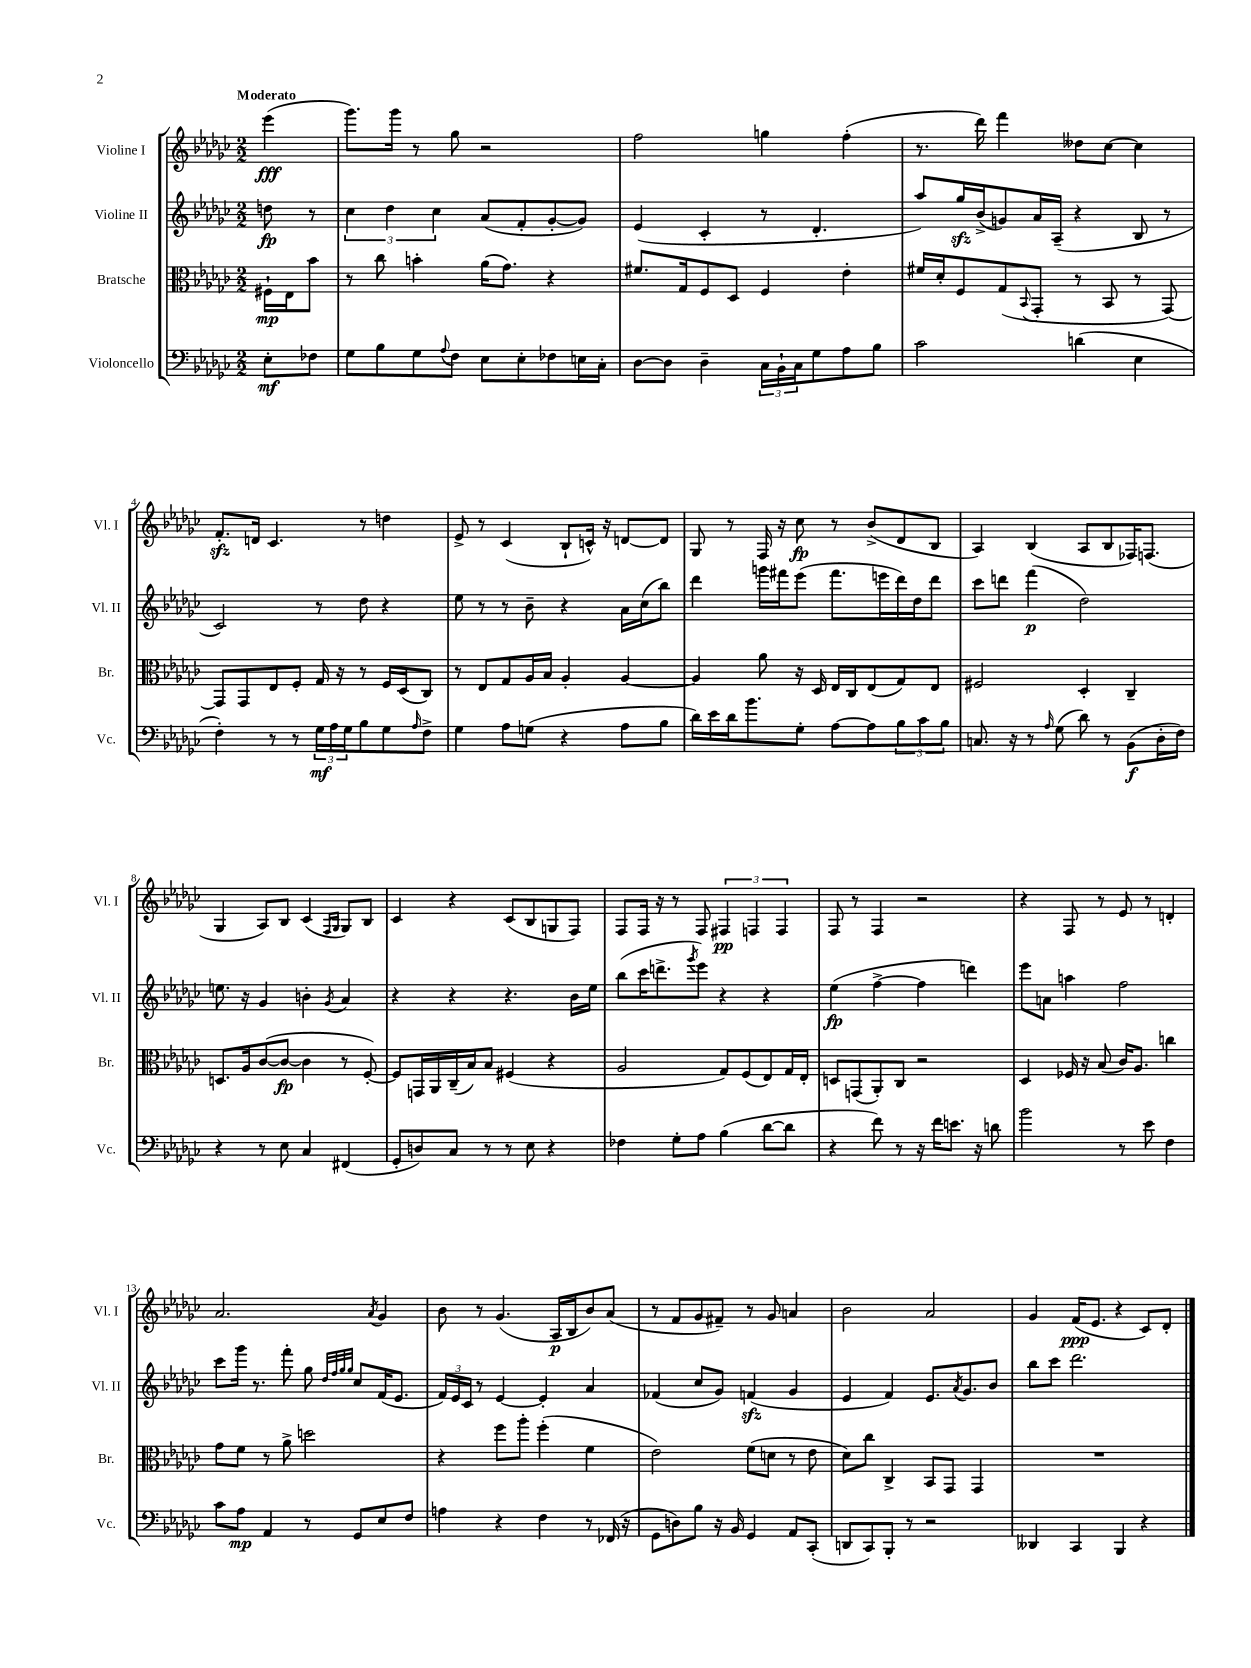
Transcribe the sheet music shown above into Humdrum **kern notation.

**kern	**kern	**kern	**kern
*staff4	*staff3	*staff2	*staff1
*clefF4	*clefC3	*clefG2	*clefG2
*k[b-e-a-d-g-c-]	*k[b-e-a-d-g-c-]	*k[b-e-a-d-g-c-]	*k[b-e-a-d-g-c-]
*M2/2	*M2/2	*M2/2	*M2/2
8E-'	16F#`	8dd	(4eee-
.	16E-	.	.
8F-	8b-	8r	.
=	=	=	=
8G-	8r	6cc-	8.ggg-)
8B-	8cc-	.	.
.	.	6dd-	.
.	.	.	16ggg-
8G-	4b'	.	8r
.	.	6cc-	.
8qqA-	.	.	.
8F	.	.	8gg-
8E-	(16a-	(8a-	2r
.	8.g-)	.	.
8E-'	.	8f'	.
8F-	4r	[8g-'	.
16E	.	8g-])	.
16C-'	.	.	.
=	=	=	=
[8D-	8.f#	(4e-	2ff
8D-]	.	.	.
.	16G-	.	.
4D-~	8F	4c-'	.
.	8D-	.	.
24C-	4F	8r	4gg
24BB-`	.	.	.
24C-	.	.	.
8G-	.	4.d-'	.
8A-	4e-'	.	(4ff'
8B-	.	.	.
=	=	=	=
2c-	16f#	8aa-)	8.r
.	16d-'	.	.
.	8F	16gg-	.
.	.	(16b-^	16ddd-)
.	(8G-	8g)	4fff
.	8qqBB-	.	.
.	8GG-'	16a-	.
.	.	(16A-~	.
(4d	8r	4r	8dd--
.	8BB-	.	[8cc-
4E-	8r	8B-	4cc-]
.	[8GG-)	8r	.
=	=	=	=
4F')	8GG-]	2c-)	8.f'
.	8GG-	.	.
.	.	.	16d
8r	8E-	.	4.c-
8r	8F'	.	.
24G-	16G-	8r	.
24A-	.	.	.
.	16r	.	.
24G-	.	.	.
8B-	8r	8dd-	8r
8G-	16F	4r	4dd
.	(16D-	.	.
16qqA-	.	.	.
8F^	8C-)	.	.
=	=	=	=
4G-	8r	8ee-	8e-^
.	8E-	8r	8r
8A-	8G-	8r	(4c-
(8G	16A-	8b-~	.
.	16B-	.	.
4r	4A-'	4r	8B-`
.	.	.	16c^^)
.	.	.	16r
8A-	[4A-	16a-	[8d
.	.	(16cc-	.
8B-	.	8bb-)	8d]
=	=	=	=
16d-)	4A-]	4ddd-	8G-
16e-	.	.	.
16d-	.	.	8r
8.b-	.	.	.
.	8a-	16ggg	16F
.	.	16fff#	16r
8G-'	16r	(8eee-	8cc-
.	16D-	.	.
[8A-	16E-	8.fff#	8r
.	16C-	.	.
8A-]	(8E-	.	(8b-^
.	.	16eee	.
12B-	8G-)	16ddd-)	8d-
.	.	16dd-	.
12c-	.	.	.
.	8E-	8ddd-	8B-
12B-	.	.	.
=	=	=	=
8.C	2F#	8ccc-	4A-)
.	.	8ddd	.
16r	.	.	.
8r	.	(4fff	(4B-
16qqA-	.	.	.
(8G-	.	.	.
8d-)	4D-'	2dd-)	8A-
8r	.	.	8B-
(8BB-	4C-~	.	16F-)
.	.	.	(8.F
16D-'	.	.	.
16F)	.	.	.
=	=	=	=
4r	8.D	8.ee	4G-
.	16A-	16r	.
8r	([8c-	4g-	8A-)
8E-	8c-_	.	8B-
4C-	4c-]	4b'	(4c-
.	.	.	16qqF
.	.	8qg-	16qqG-
(4FF#	8r	4a-	8G-)
.	[8F')	.	8B-
=	=	=	=
8GG-'	8F]	4r	4c-
8D)	16GG	.	.
.	16AA-	.	.
8C-	(16C-~	4r	4r
.	16B-)	.	.
8r	8B-	.	.
8r	(4F#	4.r	(8c-
8E-	.	.	8B-
4r	4r	.	8G
.	.	16b-	8F)
.	.	16ee-	.
=	=	=	=
4F-	2A-	(8bb-	8F
.	.	16ccc-	16F
.	.	8.ddd^	16r
8G-'	.	.	8r
.	.	8qggg-	.
8A-	.	8eee-)	8F
(4B-	8G-)	4r	6F#
.	(8F	.	.
.	.	.	6F
[8d-	8E-)	4r	.
.	.	.	6F
8d-]	16G-	.	.
.	16E-'	.	.
=	=	=	=
4r	8D	(4ee-	8F
.	(8GG	.	8r
8f)	8AA-')	[4ff^	4F
8r	8C-	.	.
16r	2r	4ff]	2r
16f	.	.	.
8.e	.	.	.
.	.	4ddd)	.
16r	.	.	.
8d	.	.	.
=	=	=	=
2b-	4D-	8eee-	4r
.	.	8a	.
.	16F-	4aa	8F
.	16r	.	.
.	(8B-	.	8r
8r	16c-)	2ff	8e-
.	8.A-	.	.
8e-	.	.	8r
4F	4cc	.	4d'
=	=	=	=
8c-	8g-	8ccc-	2.a-
8A-	8f	16ggg-	.
.	.	8.r	.
4AA-	8r	.	.
.	8a-^	8fff'	.
8r	2dd	8gg-	.
.	.	32qqdd-	.
.	.	32qqff	.
.	.	32qqgg-	.
.	.	32qqgg-	.
8GG-	.	8cc-	.
.	.	.	8qa-
8E-	.	(16f	4g-
.	.	8.e-	.
8F	.	.	.
=	=	=	=
4A	4r	24f)	8b-
.	.	24e-	.
.	.	24c-	.
.	.	8r	8r
4r	8ff	[4e-	(4.g-
.	8aa-'	.	.
4F	(4ff'	4e-']	.
.	.	.	16A-
.	.	.	16B-
8r	4f	4a-	8b-)
(16FF-	.	.	(8a-
16r	.	.	.
=	=	=	=
8GG-	2e-)	(4f-	8r
8D)	.	.	8f
8B-	.	8cc-	8g-
16r	.	8g-)	8f#~)
16BB-	.	.	.
4GG-	(8f	(4f	8r
.	8d	.	8g-
8AA-	8r	4g-	4a
(8CC-'	8e-	.	.
=	=	=	=
8DD	8d-)	4e-	2b-
8CC-)	8cc-	.	.
8BBB-'	4C-^	4f)	.
8r	.	.	.
2r	8BB-	8.e-	2a-
.	8GG-	.	.
.	.	8qa-	.
.	.	8.g-	.
.	4GG-	.	.
.	.	8b-	.
=	=	=	=
4DD--	1r	8bb-	4g-
.	.	8ccc-	.
4CC-	.	2.ddd-	(16f
.	.	.	8.e-
4BBB-	.	.	4r
4r	.	.	8c-)
.	.	.	8d-'
==	==	==	==
*-	*-	*-	*-
